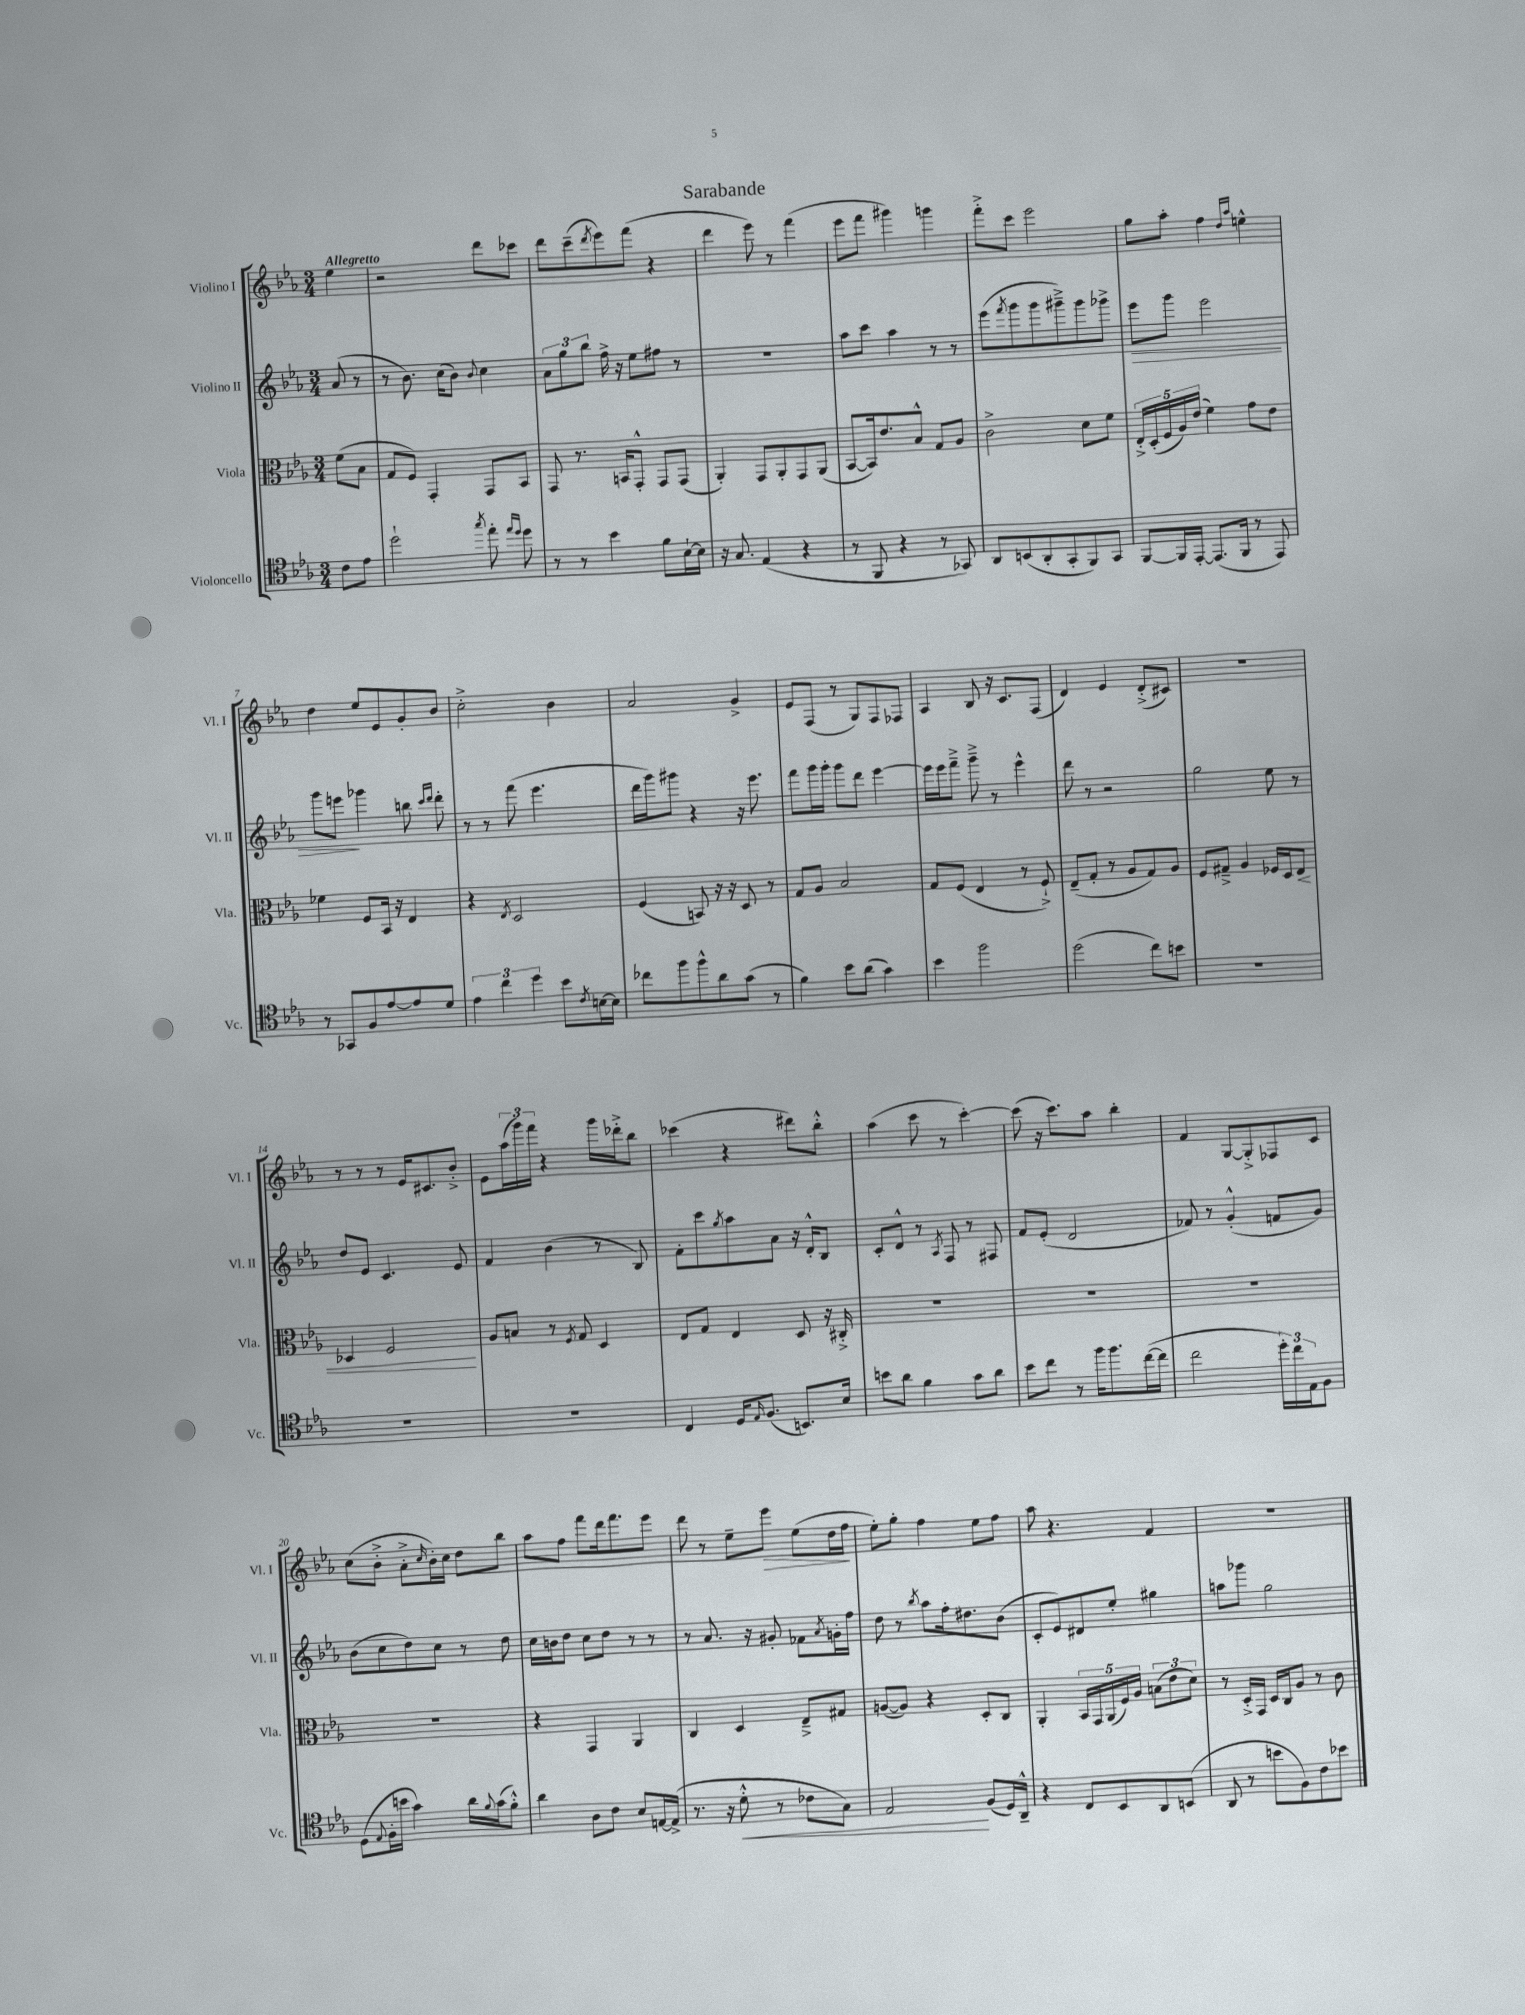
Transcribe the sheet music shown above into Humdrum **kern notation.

**kern	**dynam	**kern	**dynam	**kern	**dynam	**kern	**dynam
*part4	*part4	*part3	*part3	*part2	*part2	*part1	*part1
*staff4	*staff4	*staff3	*staff3	*staff2	*staff2	*staff1	*staff1
*I"Violoncello	*	*I"Viola	*	*I"Violino II	*	*I"Violino I	*
*I'Vc.	*	*I'Vla.	*	*I'Vl. II	*	*I'Vl. I	*
*clefC4	*	*clefC3	*	*clefG2	*	*clefG2	*
*k[b-e-a-]	*	*k[b-e-a-]	*	*k[b-e-a-]	*	*k[b-e-a-]	*
*M3/4	*	*M3/4	*	*M3/4	*	*M3/4	*
=	=	=	=	=	=	=	=
!	!	!	!	!	!	!LO:TX:a:B:t=Allegretto	!
8c\L	.	(8f\L	.	(8a-/	.	4ee-\	.
8e-\J	.	8B-\J	.	8r	.	.	.
=1	=1	=1	=1	=1	=1	=1	=1
2dd`\	.	8G/L	.	8r	.	2r	.
.	.	8F/J)	.	8.b-\)	.	.	.
.	.	4GG'/	.	.	.	.	.
.	.	.	.	(16cc\KL	.	.	.
.	.	.	.	8b-\J)	.	.	.
8qgg/	.	.	.	8qqb-/	.	.	.
8ee-'\	.	8GG/L	.	4cc\	.	8ddd\L	.
16qqee-/LL	.	.	.	.	.	.	.
16qqdd/JJ	.	.	.	.	.	.	.
8dd\	.	8BB-/J	.	.	.	8ccc-X\J	.
=2	=2	=2	=2	=2	=2	=2	=2
8r	.	8GG/	.	12a-\L	.	8ddd\L	.
.	.	.	.	12gg\	.	.	.
8r	.	8.r	.	.	.	(8ccc~\	.
.	.	.	.	12bb-\J	.	.	.
.	.	.	.	.	.	8qddd/	.
4b-\	.	.	.	16ff^\	.	8eee-\)	.
.	.	16BBn/KL	.	16r	.	.	.
.	.	8GG'^^/J	.	8ee-\L	.	(8fff\J	.
8f\L	.	8GG/L	.	8ff#X\J	.	4r	.
[16B-`\L	.	(8GG/J	.	8r	.	.	.
16B-\JJ]	.	.	.	.	.	.	.
=3	=3	=3	=3	=3	=3	=3	=3
16r	.	4AA-'/)	.	2.r	.	4ddd\	.
8.G/	.	.	.	.	.	.	.
(4E-/	.	8GG/L	.	.	.	8eee-\)	.
.	.	8AA-'/	.	.	.	8r	.
4r	.	8GG/	.	.	.	(4fff\	.
.	.	(8AA-/J	.	.	.	.	.
=4	=4	=4	=4	=4	=4	=4	=4
8r	.	[8BB-/L	.	8aa-\L	.	8eee-\L	.
8FF/	.	16BB-/k])	.	8ccc\J	.	8fff\J	.
.	.	8.e-/	.	.	.	.	.
4r	.	.	.	4aa-\	.	4ggg#X\)	.
.	.	8B-^^/J	.	.	.	.	.
8r	.	8G/L	.	8r	.	4gggn\	.
8GG-X/)	.	8A-/J	.	8r	.	.	.
=5	=5	=5	=5	=5	=5	=5	=5
8AA-/L	.	2c^\	.	(8eee-\L	.	8fff'^\L	.
.	.	.	.	8qfff/	.	.	.
(8BBn/	.	.	.	8ggg\	.	8ccc\J	.
8AA-'/	.	.	.	8ggg\	.	2eee-\	.
8GG'/	.	.	.	8ggg#X~^\)	.	.	.
8FF/)	.	8d\L	.	8ggg#\	.	.	.
8GG/J	.	8f\J	.	8ggg-X^\J	.	.	.
=6	=6	=6	=6	=6	=6	=6	=6
!	!	!	!	!	!LO:HP:b	!	!
[8FF/L	.	20E-'^/LL	.	8eee-\L	>	8gg\L	.
.	.	(20D'/	.	.	.	.	.
.	.	20F/	.	.	.	.	.
16FF/L]	.	.	.	8ggg\J	.	8aa-'\J	.
.	.	20A-/)	.	.	.	.	.
[16EE-'/JJ	.	.	.	.	.	.	.
.	.	(20e-/JJ	.	.	.	.	.
(8.EE-/L]	.	4f\)	.	2eee-\	.	4ff\	.
16FF/Jk	.	.	.	.	.	.	.
.	.	.	.	.	.	16qqdd/LL	.
.	.	.	.	.	.	16qqaa-/JJ	.
8r	.	8g\L	.	.	.	4een^^\	.
8EE-/)	.	8e-\J	.	.	.	.	.
!!LO:LB:g=z
=7	=7	=7	=7	=7	=7	=7	=7
8r	.	4f-X\	.	8ggg\L	.	4dd\	.
8GG-X/L	.	.	.	8eeen\J	.	.	.
8F/	.	8F/L	.	4ggg-X\	]	8ee-/L	.
[8e-/	.	16BB-/Jk	.	.	.	8e-/	.
.	.	16r	.	.	.	.	.
8e-/]	.	4E-/	.	8bbn\	.	8g'/	.
.	.	.	.	16qqccc/LL	.	.	.
.	.	.	.	16qqddd/JJ	.	.	.
8d/J	.	.	.	8ddd'\	.	8b-/J	.
=8	=8	=8	=8	=8	=8	=8	=8
6e-\	.	4r	.	8r	.	2cc'^\	.
.	.	.	.	8r	.	.	.
6cc\	.	.	.	.	.	.	.
.	.	8qE-/	.	.	.	.	.
.	.	2D/	.	(8fff\	.	.	.
6dd\	.	.	.	.	.	.	.
.	.	.	.	4.eee-\	.	.	.
8b-\L	.	.	.	.	.	4b-\	.
8qc/	.	.	.	.	.	.	.
[16Bn\L	.	.	.	.	.	.	.
16B\JJ]	.	.	.	.	.	.	.
=9	=9	=9	=9	=9	=9	=9	=9
8cc-X\L	.	(4F/	.	16ddd\LL	.	2a-/	.
.	.	.	.	16ggg\J)	.	.	.
8ff\	.	.	.	8ggg#X\J	.	.	.
8ff^^\	.	8BBn/)	.	4r	.	.	.
8a-\	.	16r	.	.	.	.	.
.	.	16r	.	.	.	.	.
(8g\J	.	8D/	.	16r	.	4g^/	.
.	.	.	.	8.eee-\	.	.	.
8r	.	8r	.	.	.	.	.
=10	=10	=10	=10	=10	=10	=10	=10
4f\)	.	8G/L	.	8fff\L	.	8e-/L	.
.	.	8A-/J	.	16ggg\L	.	(8F/J	.
.	.	.	.	16ggg'\JJ	.	.	.
8b-\L	.	2B-/	.	8ggg\L	.	8r	.
(8a-\J	.	.	.	8ddd\J	.	8G/L)	.
4g\)	.	.	.	[4eee-\	.	8F/	.
.	.	.	.	.	.	8F-X/J	.
=11	=11	=11	=11	=11	=11	=11	=11
4b-\	.	8G/L	.	16eee-\LL]	.	4A-/	.
.	.	.	.	16eee-\J	.	.	.
.	.	(8F/J	.	8fff~^\J	.	.	.
2ff\	.	4E-/	.	8ggg~^\	.	8B-/	.
.	.	.	.	8r	.	16r	.
.	.	.	.	.	.	8.c/L	.
.	.	8r	.	4eee-^^\	.	.	.
.	.	8F`^/)	.	.	.	(8F/J	.
=12	=12	=12	=12	=12	=12	=12	=12
(2dd\	.	(8E-~/L	.	8ddd\	.	4d/)	.
.	.	8G'/J	.	8r	.	.	.
.	.	8r	.	2r	.	4e-/	.
.	.	8A-/L	.	.	.	.	.
8cc\L)	.	8G/)	.	.	.	(8d'^/L	.
8bn\J	.	8A-/J	.	.	.	8c#X/J)	.
=13	=13	=13	=13	=13	=13	=13	=13
2.r	.	8F/L	.	2gg\	.	2.r	.
.	.	8G#X~^/J	.	.	.	.	.
.	.	4A-/	.	.	.	.	.
.	.	16F-X/LL	.	8ee-\	.	.	.
.	.	16D/J	.	.	.	.	.
!	!	!	!LO:HP:b	!	!	!	!
.	.	8E-/J	<	8r	.	.	.
!!LO:LB:g=z
=14	=14	=14	=14	=14	=14	=14	=14
2.r	.	4D-X/	.	8dd/L	.	8r	.
.	.	.	.	8e-/J	.	8r	.
.	.	2F/	.	4.c/	.	8r	.
.	.	.	.	.	.	16e-/KL	.
.	.	.	.	.	.	8.c#X/	.
.	.	.	.	8e-/	.	8b-'^/J	.
.	.	.	[	.	.	.	.
=15	=15	=15	=15	=15	=15	=15	=15
2.r	.	8A-/L	.	4f/	.	8e-\L	.
.	.	8Bn/J	.	.	.	(24aa-\L	.
.	.	.	.	.	.	24ggg\)	.
.	.	.	.	.	.	24fff\JJ	.
.	.	8r	.	(4b-\	.	4r	.
.	.	8qF/	.	.	.	.	.
.	.	8G/	.	.	.	.	.
.	.	4D/	.	8r	.	16ggg\LL	.
.	.	.	.	.	.	16ddd-X'^\J	.
.	.	.	.	8B-/)	.	8bb-\J	.
=16	=16	=16	=16	=16	=16	=16	=16
4C/	.	8E-/L	.	8f'\L	.	(4ccc-X\	.
.	.	8G/J	.	8ccc\	.	.	.
.	.	.	.	8qgg/	.	.	.
16D/KL	.	4E-/	.	8aa-\	.	4r	.
16qqE-/	.	.	.	.	.	.	.
(8.F/J	.	.	.	.	.	.	.
.	.	.	.	8a-\J	.	.	.
8.BBn/L)	.	8D/	.	16r	.	8ddd#X\L)	.
.	.	.	.	16d'^^/KL	.	.	.
.	.	16r	.	8B-/J	.	8bb-'^^\J	.
16B-/Jk	.	16C#X'^/	.	.	.	.	.
=17	=17	=17	=17	=17	=17	=17	=17
8bn\L	.	2.r	.	8c'/L	.	(4aa-\	.
8a-\J	.	.	.	8d^^/J	.	.	.
4f\	.	.	.	8r	.	8ccc\	.
.	.	.	.	8qA-/	.	.	.
.	.	.	.	8F/	.	8r	.
8g\L	.	.	.	8r	.	[4ccc'\)	.
8a-\J	.	.	.	8F#X/	.	.	.
=18	=18	=18	=18	=18	=18	=18	=18
8b-\L	.	2.r	.	8f/L	.	(8ccc\]	.
8cc\J	.	.	.	(8e-'/J	.	16r	.
.	.	.	.	.	.	8.ccc\L)	.
8r	.	.	.	2d/	.	.	.
16ff\KL	.	.	.	.	.	8aa-\J	.
8.ff\	.	.	.	.	.	.	.
.	.	.	.	.	.	4bb-'\	.
([16cc\L	.	.	.	.	.	.	.
16cc\JJ]	.	.	.	.	.	.	.
=19	=19	=19	=19	=19	=19	=19	=19
2cc\	.	2.r	.	8f-X/)	.	4f/	.
.	.	.	.	8r	.	.	.
.	.	.	.	(4g'^^/	.	[8G/L	.
.	.	.	.	.	.	8G'^/]	.
24dd'\LL)	.	.	.	8fn/L	.	8F-X/	.
24cc\	.	.	.	.	.	.	.
24E-\J	.	.	.	.	.	.	.
8F\J	.	.	.	8g/J)	.	8c/J	.
!!LO:LB:g=z
=20	=20	=20	=20	=20	=20	=20	=20
(8D\L	.	2.r	.	(8b-\L	.	(8cc\L	.
8qqE-/	.	.	.	.	.	.	.
16F'\L	.	.	.	8cc\	.	8b-'^\J	.
16bn\JJ	.	.	.	.	.	.	.
4g\)	.	.	.	8dd\)	.	8a-'^\L	.
.	.	.	.	.	.	16qqcc/	.
.	.	.	.	8cc\J	.	16b-'\L)	.
.	.	.	.	.	.	16cc\JJ	.
16a-\LL	.	.	.	8r	.	8dd\L	.
8qqf/	.	.	.	.	.	.	.
(16g\J	.	.	.	.	.	.	.
8f'^^\J)	.	.	.	8dd\	.	8bb-\J	.
=21	=21	=21	=21	=21	=21	=21	=21
4a-\	.	4r	.	16cc\LL	.	8aa-\L	.
.	.	.	.	16bn\J	.	.	.
.	.	.	.	8dd\J	.	8ff\J	.
8A-\L	.	4GG/	.	8cc\L	.	8fff\L	.
8c\J	.	.	.	8dd\J	.	16ddd\k	.
.	.	.	.	.	.	8.fff\	.
8B-/L	.	4AA-/	.	8r	.	.	.
[16En/L	.	.	.	8r	.	8eee-\J	.
(16E^/JJ]	.	.	.	.	.	.	.
=22	=22	=22	=22	=22	=22	=22	=22
8.r	.	4C/	.	8r	.	8ddd\	.
.	.	.	.	8.a-/	.	8r	.
16r	.	.	.	.	.	.	.
!	!LO:HP:b	!	!	!	!	!	!
8d'^^\	<	4D/	.	.	.	8ee-~\L	.
.	.	.	.	16r	.	.	.
!	!	!	!	!	!	!	!LO:HP:b
8r	.	.	.	8g#X'/	.	8eee-\J	>
8c-X\L	.	8E-~^/L	.	8f-X\L	.	(8ee-\L	.
.	.	.	.	8qa-/	.	.	.
8G\J)	.	8G#X/J	.	16gn'\L	.	16dd\L	.
.	.	.	.	16ff\JJ	.	16ff\JJ	.
.	.	.	.	.	.	.	]
=23	=23	=23	=23	=23	=23	=23	=23
2E-/	.	([8An/L	.	8dd\	.	8ee-'\L)	.
.	.	8A/J])	.	8r	.	8gg'\J	.
.	.	.	.	8qbb-/	.	.	.
.	.	4r	.	8aa-\L	.	4ff\	.
.	.	.	.	16ff'\k	.	.	.
.	.	.	.	8.dd#X\	.	.	.
(8F/L	[	8D'/L	.	.	.	8ee-\L	.
16D/L)	.	8C/J	.	(8b-\J	.	8ff\J	.
16AA-~^^/JJ	.	.	.	.	.	.	.
=24	=24	=24	=24	=24	=24	=24	=24
4r	.	4AA-'/	.	8c'/L	.	8aa-\	.
.	.	.	.	8e-/)	.	4.r	.
8C/L	.	20BB-/LL	.	8d#X/	.	.	.
.	.	20GG/	.	.	.	.	.
.	.	(20AA-/	.	.	.	.	.
8BB-/	.	.	.	8ee-'/J	.	.	.
.	.	20F/)	.	.	.	.	.
.	.	20A-/JJ	.	.	.	.	.
8AA-/	.	(12Bn\L	.	4gg#X\	.	4f/	.
.	.	12e-\	.	.	.	.	.
(8BBn/J	.	.	.	.	.	.	.
.	.	12d\J)	.	.	.	.	.
=25	=25	=25	=25	=25	=25	=25	=25
8AA-/	.	8r	.	8aan\L	.	2.r	.
8r	.	16D'^/LL	.	8ggg-X\J	.	.	.
.	.	16GG/JJ	.	.	.	.	.
8bn\L	.	16D/LL	.	2gg\	.	.	.
.	.	16C/J	.	.	.	.	.
8F\)	.	8A-/J	.	.	.	.	.
8c\	.	8r	.	.	.	.	.
8b-X\J	.	8c\	.	.	.	.	.
==	==	==	==	==	==	==	==
*-	*-	*-	*-	*-	*-	*-	*-
